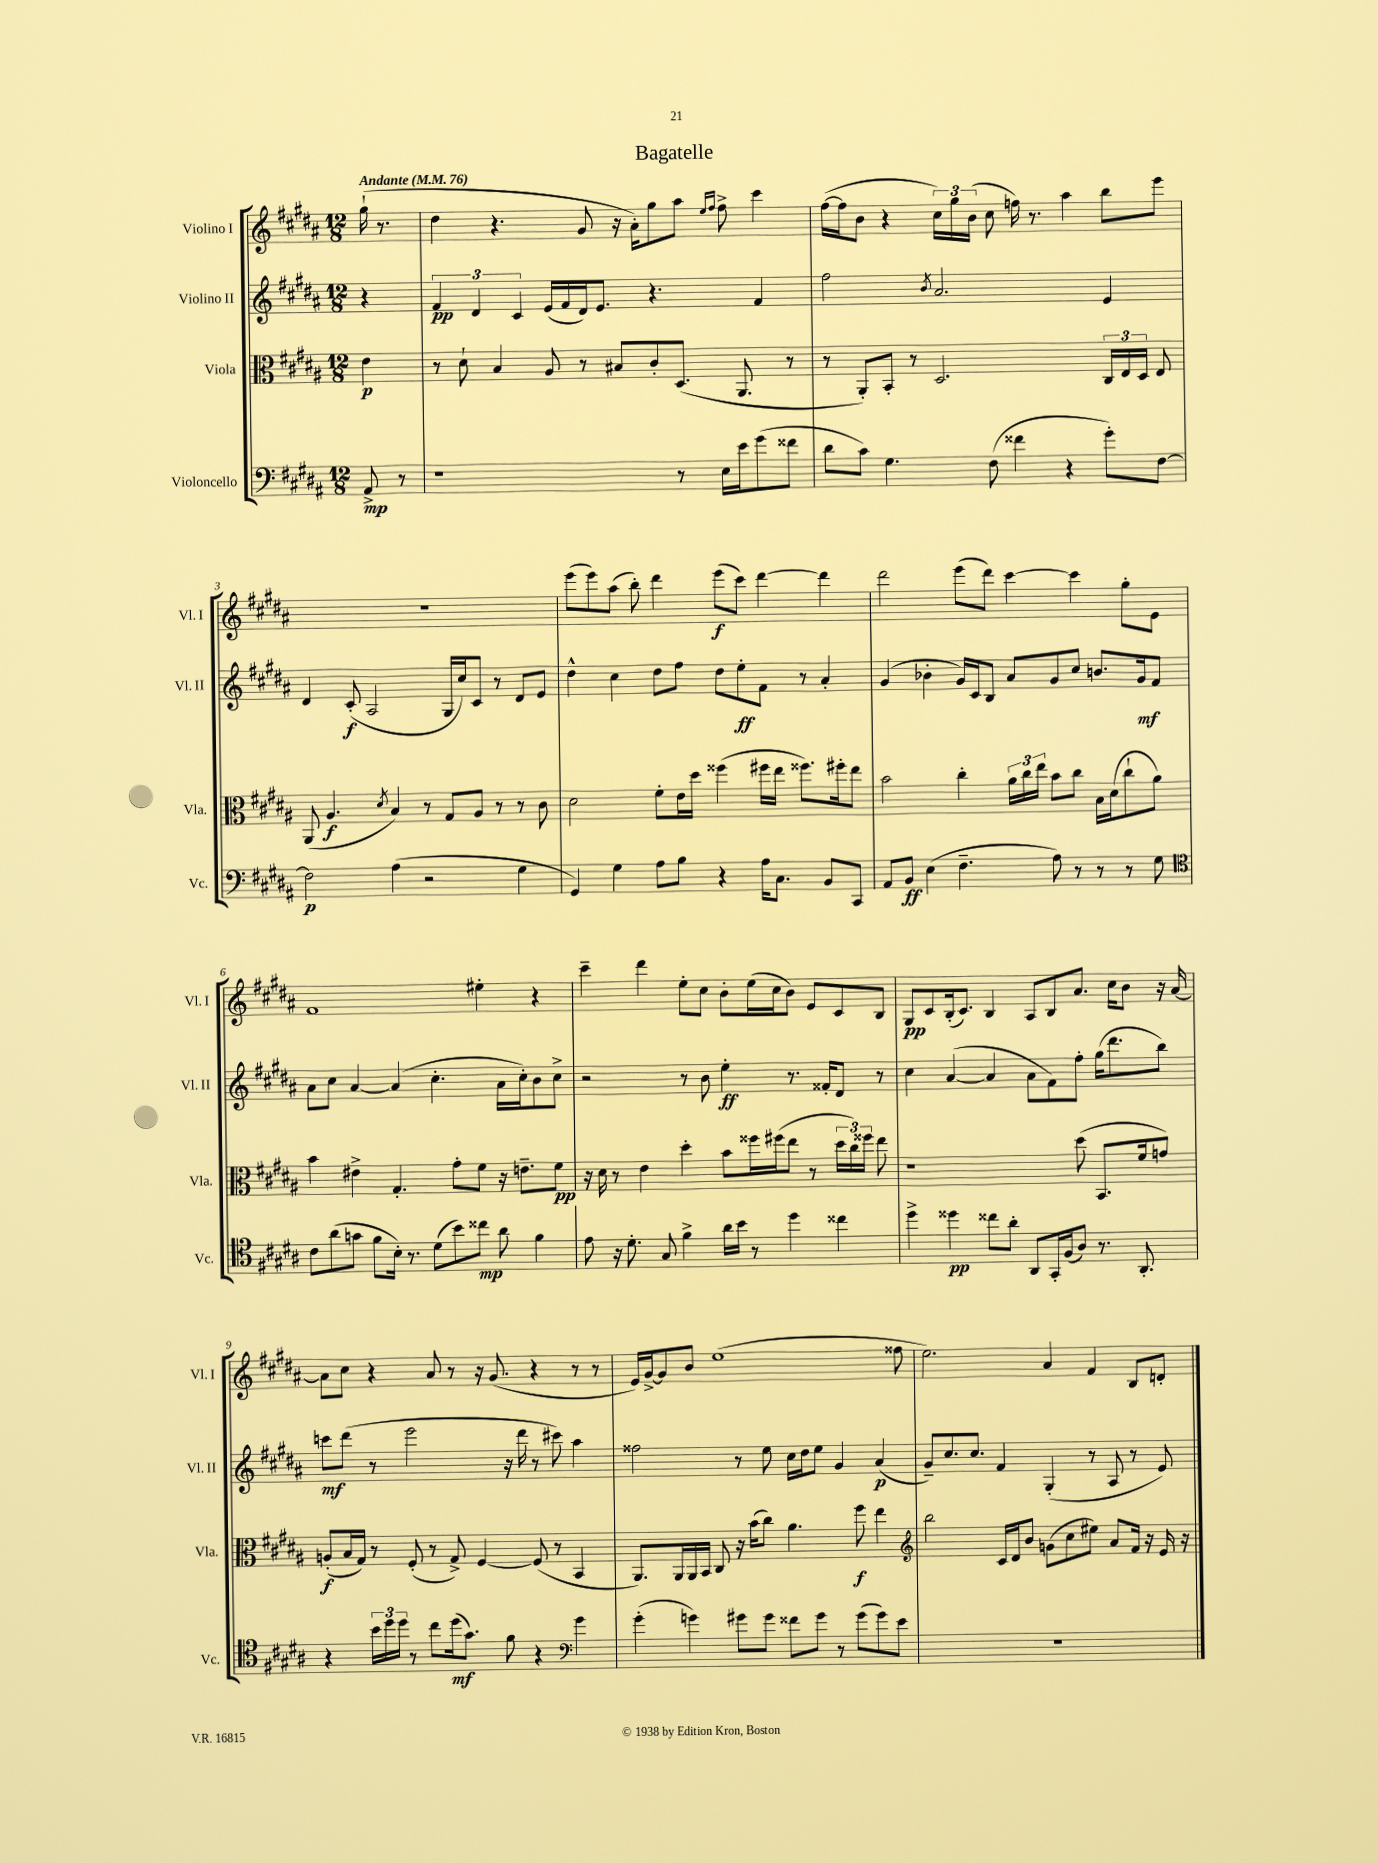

**kern	**kern	**kern	**kern
*staff4	*staff3	*staff2	*staff1
*clefF4	*clefC3	*clefG2	*clefG2
*k[f#c#g#d#a#]	*k[f#c#g#d#a#]	*k[f#c#g#d#a#]	*k[f#c#g#d#a#]
*M12/8	*M12/8	*M12/8	*M12/8
*MM76	*MM76	*MM76	*MM76
8AA#^	4e	4r	(16gg#`
.	.	.	8.r
8r	.	.	.
=	=	=	=
1r	8r	6f#	4dd#
.	8d#`	.	.
.	.	6d#	.
.	4B	.	4.r
.	.	6c#	.
.	8A#	(16e	.
.	.	16f#	.
.	8r	16d#)	8g#
.	.	8.e	.
.	8B#	.	16r
.	.	.	16a#')
.	8c#'	4.r	8gg#
8r	(8.D#	.	8aa#
.	.	.	16qqee
.	.	.	16qqff#
16E	.	.	8ff#^
16e	8.AA#	.	.
(8g#	.	4f#	4ccc#
8f##	8r	.	.
=	=	=	=
8d#	8r	2ff#	([16ff#
.	.	.	16ff#]
8c#)	8AA#')	.	8b
4.G#	8BB'	.	4r
.	8r	.	.
.	.	8qb	.
.	2.D#	2.a#	24cc#)
.	.	.	24gg#
.	.	.	(24b
(8F#	.	.	8cc#
4f##	.	.	16ff)
.	.	.	8.r
4r	.	.	4aa#
8g#')	24C#	4e	8bb
.	24E	.	.
.	24D#	.	.
[8F#	8E	.	8eee
=	=	=	=
2F#]	(8AA#	4d#	1.r
.	4.A#	.	.
.	.	(8c#'	.
.	.	2A#	.
.	8qd#	.	.
(4A#	4B)	.	.
2r	8r	.	.
.	8G#	16G#	.
.	.	16cc#)	.
.	8A#	8c#	.
.	8r	8r	.
4G#	8r	8d#	.
.	8c#	8e	.
=	=	=	=
4GG#)	2d#	4dd#^^	(8eee
.	.	.	8eee)
4G#	.	4cc#	(8aa#
.	.	.	8bb')
8A#	8f#'	8dd#	4ddd#
8B	16e	8ff#	.
.	16dd#	.	.
4r	(4ff##	8dd#	(8eee
.	.	8ee'	8ccc#)
16A#	16ff#	8f#	[4ddd#
8.C#	16ee	.	.
.	8.ff##)	8r	.
8BB	.	4a#'	4ddd#]
.	16ff#'	.	.
8CC#	8ee	.	.
=	=	=	=
8AA#	2b	(4g#	2ddd#
8BB	.	.	.
(4E	.	4b-'	.
4.F#~	4cc#'	16g#)	(8eee
.	.	16c#	.
.	.	8B	8ddd#)
.	24a#	8a#	[4ccc#
.	24cc#	.	.
.	24ee	.	.
8A#)	8b	8g#	.
8r	8cc#	8cc#	4ccc#]
8r	16B	8.b	.
.	(16d#	.	.
8r	8cc#`	.	8gg#'
.	.	16g#	.
8G#	8a#)	8f#	8e
=	=	=	=
*clefC4	*	*	*
8c#	4b	8a#	1f#
(8a#	.	8cc#	.
8g	4e#^	[4a#	.
8f#	.	.	.
16B')	4.G#'	(4a#]	.
8.r	.	.	.
(8d#	.	4.cc#'	.
8b)	8g#'	.	.
8cc##	8f#	.	4ee#'
8a#	16r	16a#	.
.	8.e~	16cc#')	.
4f#	.	8b	4r
.	8f#	8cc#^	.
=	=	=	=
8e	16r	2r	4ccc#~
.	16d#	.	.
16r	8r	.	.
8.d#'	.	.	.
.	4e	.	4ddd#
8G#	.	.	.
4f#^	4dd#'	8r	8ee'
.	.	8b	8cc#
16a#	8b	4ee'	8b'
16b	.	.	.
8r	16ff##	.	(16ee
.	(16ff#	.	16cc#
4dd#	8ee	8.r	8b)
.	8r	.	8e
.	.	16f##'	.
4cc##	24dd#	8d#	8c#
.	24cc#)	.	.
.	24ff##	.	.
.	8ee	8r	8B
=	=	=	=
4dd#^	1r	4cc#	8G#
.	.	.	8c#
4dd##	.	([4a#	(16B'
.	.	.	8.c#)
8cc##	.	4a#]	4B
8a#'	.	.	.
8AA#	.	8a#	8A#
16GG#'	.	8f#)	8B
(16F#	.	.	.
8A#)	(8dd#	8ff#'	8.a#
8.r	8.BB	(16gg#	.
.	.	8.ddd#	16cc#
.	.	.	8b
8.AA#'	16f#	.	.
.	8g)	8bb)	16r
.	.	.	[16a#
=	=	=	=
4r	(8A'	8ccc	8a#]
.	16B	(8ddd#	8cc#
.	16G#)	.	.
24b	8r	8r	4r
24dd#	.	.	.
24dd#	.	.	.
8r	(8F#'	2eee	.
8cc#	8r	.	8a#
(16dd#	8G#^)	.	8r
8.g#)	.	.	.
.	[4F#	.	16r
.	.	.	(8.g#
8f#	.	16r	.
.	.	16ddd#	.
4r	(8F#]	8r	4r
.	8r	8ccc#)	.
*clefF4	*	*	*
4g#	4BB	4aa#	8r
.	.	.	8r
=	=	=	=
(4g#'	8.AA#)	2ff##	16e)
.	.	.	[16g#^
.	.	.	8g#]
.	16AA#	.	.
4g)	16AA#	.	8b
.	16BB	.	.
.	8C#	.	(1ee
8g#	16r	8r	.
.	(16b	.	.
8g#	8cc#)	8ee	.
8f##	4.a#	16cc#	.
.	.	16dd#	.
8g#	.	8ee	.
8r	.	4g#	.
(8g#	8ff#	.	.
8g#)	4ee	(4a#	.
8e	.	.	8ff##
=	=	=	=
*	*clefG2	*	*
1.r	2bb	8g#~)	2.ee)
.	.	8.cc#	.
.	.	8.cc#	.
.	16c#	4f#	.
.	16d#	.	.
.	8b	.	.
.	(8g	(4G#'	4a#
.	8cc#	.	.
.	8ee#)	8r	4f#
.	8a#	8A#	.
.	16f#	8r	8B
.	16r	.	.
.	16e	8e)	8d'
.	16r	.	.
==	==	==	==
*-	*-	*-	*-
